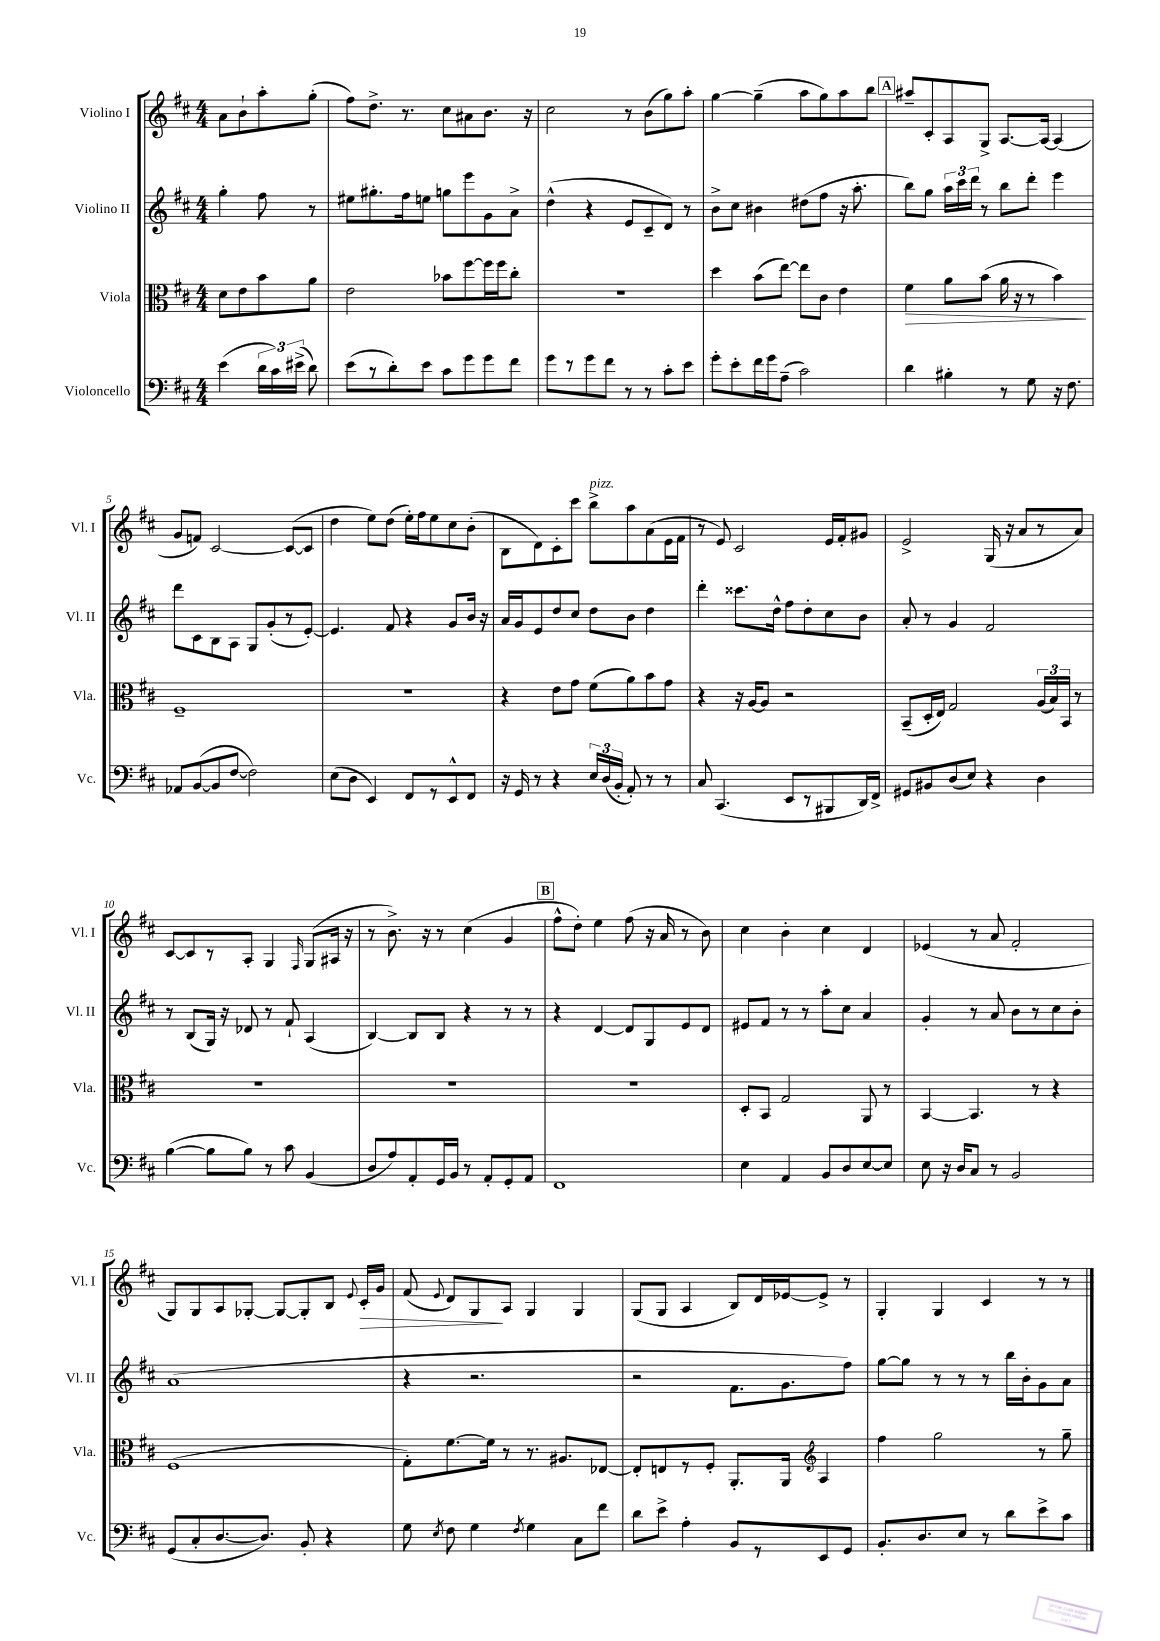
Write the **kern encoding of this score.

**kern	**kern	**dynam	**kern	**kern	**dynam
*part4	*part3	*part3	*part2	*part1	*part1
*staff4	*staff3	*staff3	*staff2	*staff1	*staff1
*I"Violoncello	*I"Viola	*	*I"Violino II	*I"Violino I	*
*I'Vc.	*I'Vla.	*	*I'Vl. II	*I'Vl. I	*
*clefF4	*clefC3	*	*clefG2	*clefG2	*
*k[f#c#]	*k[f#c#]	*	*k[f#c#]	*k[f#c#]	*
*M4/4	*M4/4	*	*M4/4	*M4/4	*
=	=	=	=	=	=
(4e\	8d\L	.	4gg'\	8a\L	.
.	8e\	.	.	8b`\	.
24d\LL	8b\	.	8ff#\	8aa'\	.
24c#\)	.	.	.	.	.
(24e#X^\JJ	.	.	.	.	.
8d\)	8a\J	.	8r	(8gg'\J	.
=1	=1	=1	=1	=1	=1
(8e\L	2e\	.	8ee#X\L	8ff#\L)	.
8r	.	.	8.gg#X'\	8.dd^\J	.
8d'\)	.	.	.	.	.
.	.	.	16ff#\k	8.r	.
8e\J	.	.	8een\J	.	.
8c#\L	8b-X\L	.	8ggn\L	8cc#\L	.
8g\	[8ff#\	.	8eee\	8a#X\	.
8g\	16ff#\L]	.	8g\	8.b\J	.
.	16ff#\J	.	.	.	.
8f#\J	8cc#'\J	.	8a^\J	.	.
.	.	.	.	16r	.
=2	=2	=2	=2	=2	=2
8g\L	1r	.	(4dd^^\	2cc#\	.
8r	.	.	.	.	.
8g\	.	.	4r	.	.
8f#\J	.	.	.	.	.
8r	.	.	8e/L	8r	.
8r	.	.	8c#~/	(8b\L	.
8c#'\L	.	.	8d/J)	8gg\)	.
8e\J	.	.	8r	8aa'\J	.
=3	=3	=3	=3	=3	=3
8g'\L	4dd\	.	8b^\L	[4gg\	.
8e'\	.	.	8cc#\J	.	.
16f#\L	(8b\L	.	4b#X\	(4gg~\]	.
16g\J	.	.	.	.	.
(8A~\J	[8ee\J)	.	.	.	.
2c#\)	8ee\L]	.	(8dd#X\L	8aa\L	.
.	8c#\J	.	8ff#\J	8gg\)	.
.	4e\	.	16r	8aa\	.
.	.	.	8.aa'\	.	.
.	.	.	.	8bb\J	.
!!LO:REH:place=s1:t=A
=4	=4	=4	=4	=4	=4
!	!	!LO:HP:b	!	!	!
4d\	4f#\	>	8bb\L)	8aa#X~/L	.
.	.	.	8gg\J	8c#'/	.
4B#X'\	8a\L	.	24aa\LL	8A/	.
.	.	.	24ccc#\	.	.
.	.	.	24ddd\JJ	.	.
.	(8b\J	.	8r	8G^/J	.
8r	16a\	.	8bb\L	[8.A/L	.
.	16r	.	.	.	.
8G\	8r	.	8ddd'\J	.	.
.	.	.	.	16A/Jk_	.
16r	4b\)	.	4eee\	(4A/]	.
8.F#\	.	.	.	.	.
.	.	]	.	.	.
!!LO:LB:g=z
=5	=5	=5	=5	=5	=5
8AA-X/L	1F#~	.	8ddd\L	8g/L	.
([8BB/	.	.	8c#\	8fn/J)	.
8BB/]	.	.	8B\	[2c#/	.
[8F#/J	.	.	8A\J	.	.
2F#\])	.	.	8G/L	.	.
.	.	.	(8g'/	.	.
.	.	.	8r	(8c#/L_	.
.	.	.	[8e'/J)	8c#/J]	.
=6	=6	=6	=6	=6	=6
(8E\L	1r	.	4.e/]	4dd\	.
8D\J	.	.	.	.	.
4EE/)	.	.	.	8ee\L)	.
.	.	.	8f#/	(8dd\J	.
8FF#/L	.	.	4r	16ee'\LL)	.
.	.	.	.	16ff#\J	.
8r	.	.	.	8ee\	.
8EE^^/	.	.	8g/L	8cc#\	.
8FF#/J	.	.	16b/Jk	(8b'\J	.
.	.	.	16r	.	.
=7	=7	=7	=7	=7	=7
16r	4r	.	16a/LL	8B\L	.
16GG/	.	.	16g/J	.	.
8r	.	.	8e/	8d\)	.
4r	8e\L	.	8dd/	8c#'\	.
.	8g\J	.	8cc#/J	8ccc#\J	.
!	!	!	!	!LO:TX:a:i:t=pizz.	!
24E/LL	(8f#\L	.	8dd\L	8bb^\L	.
(24D/	.	.	.	.	.
24BB'/JJ	.	.	.	.	.
8AA'/)	8a\)	.	8b\J	8aa\	.
8r	8b\	.	4dd\	(8a\	.
8r	8g\J	.	.	16e\L	.
.	.	.	.	16f#\JJ	.
=8	=8	=8	=8	=8	=8
8C#/	4r	.	4ddd'\	8r	.
(4.CC#/	.	.	.	8e/)	.
.	16r	.	8.ccc##X\L	2c#/	.
.	[16A/KL	.	.	.	.
.	8A/J]	.	.	.	.
.	.	.	16dd^^\Jk	.	.
8EE/L	2r	.	8ff#\L	.	.
8r	.	.	8dd'\	.	.
8BBB#X/	.	.	8cc#\	16e/LL	.
.	.	.	.	16f#'/J	.
16DD/L)	.	.	8b\J	8g#X/J	.
16FF#^/JJ	.	.	.	.	.
=9	=9	=9	=9	=9	=9
8GG#X/L	(8BB~/L	.	8a'/	2e^/	.
8BB#X/	16D'/L	.	8r	.	.
.	16E/JJ)	.	.	.	.
(8D/	2G/	.	4g/	.	.
8E/J)	.	.	.	.	.
4r	.	.	2f#/	(16G/	.
.	.	.	.	16r	.
.	.	.	.	8a/L	.
4D\	(24A/LL	.	.	8r	.
.	24B/)	.	.	.	.
.	24BB/JJ	.	.	.	.
.	8r	.	.	8a/J)	.
!!LO:LB:g=z
=10	=10	=10	=10	=10	=10
([4B\	1r	.	8r	[8c#/L	.
.	.	.	(8B/L	8c#/]	.
8B\L]	.	.	16G/Jk)	8r	.
.	.	.	16r	.	.
8B\J)	.	.	8d-X/	8A'/J	.
8r	.	.	8r	4G/	.
8c#\	.	.	8f#`/	.	.
.	.	.	.	16qqF#/	.
(4BB/	.	.	(4A/	(8G/L	.
.	.	.	.	16A#X/Jk	.
.	.	.	.	16r	.
=11	=11	=11	=11	=11	=11
8D/L	1r	.	[4B/)	8r	.
8A/)	.	.	.	8.b^\)	.
8AA'/	.	.	8B/L]	.	.
.	.	.	.	16r	.
16GG/L	.	.	8B/J	8r	.
16BB/JJ	.	.	.	.	.
8r	.	.	4r	(4cc#\	.
8AA'/L	.	.	.	.	.
8GG'/	.	.	8r	4g/	.
8AA/J	.	.	8r	.	.
!!LO:REH:place=s1:t=B
=12	=12	=12	=12	=12	=12
1FF#	1r	.	4r	8ff#^^\L	.
.	.	.	.	8dd'\J)	.
.	.	.	[4d/	4ee\	.
.	.	.	8d/L]	(8ff#\	.
.	.	.	8G/	16r	.
.	.	.	.	16a/	.
.	.	.	8e/	8r	.
.	.	.	8d/J	8b\)	.
=13	=13	=13	=13	=13	=13
4E\	8D'/L	.	8e#X/L	4cc#\	.
.	8BB/J	.	8f#/J	.	.
4AA/	2G/	.	8r	4b'\	.
.	.	.	8r	.	.
8BB/L	.	.	8aa'\L	4cc#\	.
8D/	.	.	8cc#\J	.	.
[8E/	8AA/	.	4a/	4d/	.
8E/J]	8r	.	.	.	.
=14	=14	=14	=14	=14	=14
8E\	[4BB/	.	4g'/	(4e-X/	.
16r	.	.	.	.	.
16D/KL	.	.	.	.	.
8C#/J	4.BB/]	.	8r	8r	.
8r	.	.	8a/	8a/	.
2BB/	.	.	8b\L	2f#'/	.
.	8r	.	8r	.	.
.	4r	.	8cc#\	.	.
.	.	.	8b'\J	.	.
!!LO:LB:g=z
=15	=15	=15	=15	=15	=15
(8GG/L	(1F#	.	(1a	8G/L)	.
8C#'/	.	.	.	8G/	.
[8.D/	.	.	.	8A/	.
.	.	.	.	[8G-X'/J	.
8.D/J])	.	.	.	.	.
.	.	.	.	8G-/L_	.
8BB'/	.	.	.	8G-'/]	.
4r	.	.	.	8B/J	.
.	.	.	.	8qqe/	.
!	!	!	!	!	!LO:HP:b
.	.	.	.	16c#'/LL	>
.	.	.	.	16g/JJ	.
=16	=16	=16	=16	=16	=16
8G\	8G'\L)	.	4r	(8f#/	.
8qE/	.	.	.	8qqe/	.
8F#\	[8.f#\	.	.	8d/L)	.
4G\	.	.	2.r	8G/	.
.	16f#\Jk]	.	.	.	.
.	8r	.	.	8A/J	]
8qF#/	.	.	.	.	.
4G\	8.r	.	.	4G/	.
.	8.A#X/L	.	.	.	.
8C#\L	.	.	.	4G/	.
8f#\J	[8E-X/J	.	.	.	.
=17	=17	=17	=17	=17	=17
8d\L	8E-'/L]	.	2r	(8G/L	.
8e^\J	8En/	.	.	8G/J	.
4A'\	8r	.	.	4A/	.
.	8F#'/J	.	.	.	.
8BB/L	8.AA'/L	.	8.f#\L	8B/L)	.
8r	.	.	.	16d/L	.
.	16AA/Jk	.	8.g\	[16e-X/J	.
*	*clefG2	*	*	*	*
8EE/	4A/	.	.	8e-^/J]	.
8GG/J	.	.	8ff#\J)	8r	.
=18	=18	=18	=18	=18	=18
8.BB'/L	4ff#\	.	[8gg\L	4G'/	.
.	.	.	8gg\J]	.	.
8.D/	.	.	.	.	.
.	2gg\	.	8r	4G/	.
8E/J	.	.	8r	.	.
8r	.	.	8r	4c#/	.
8d\L	.	.	16bb\LL	.	.
.	.	.	16b'\J	.	.
8e^\	8r	.	8g\	8r	.
8c#\J	8gg~\	.	8a\J	8r	.
==	==	==	==	==	==
*-	*-	*-	*-	*-	*-
